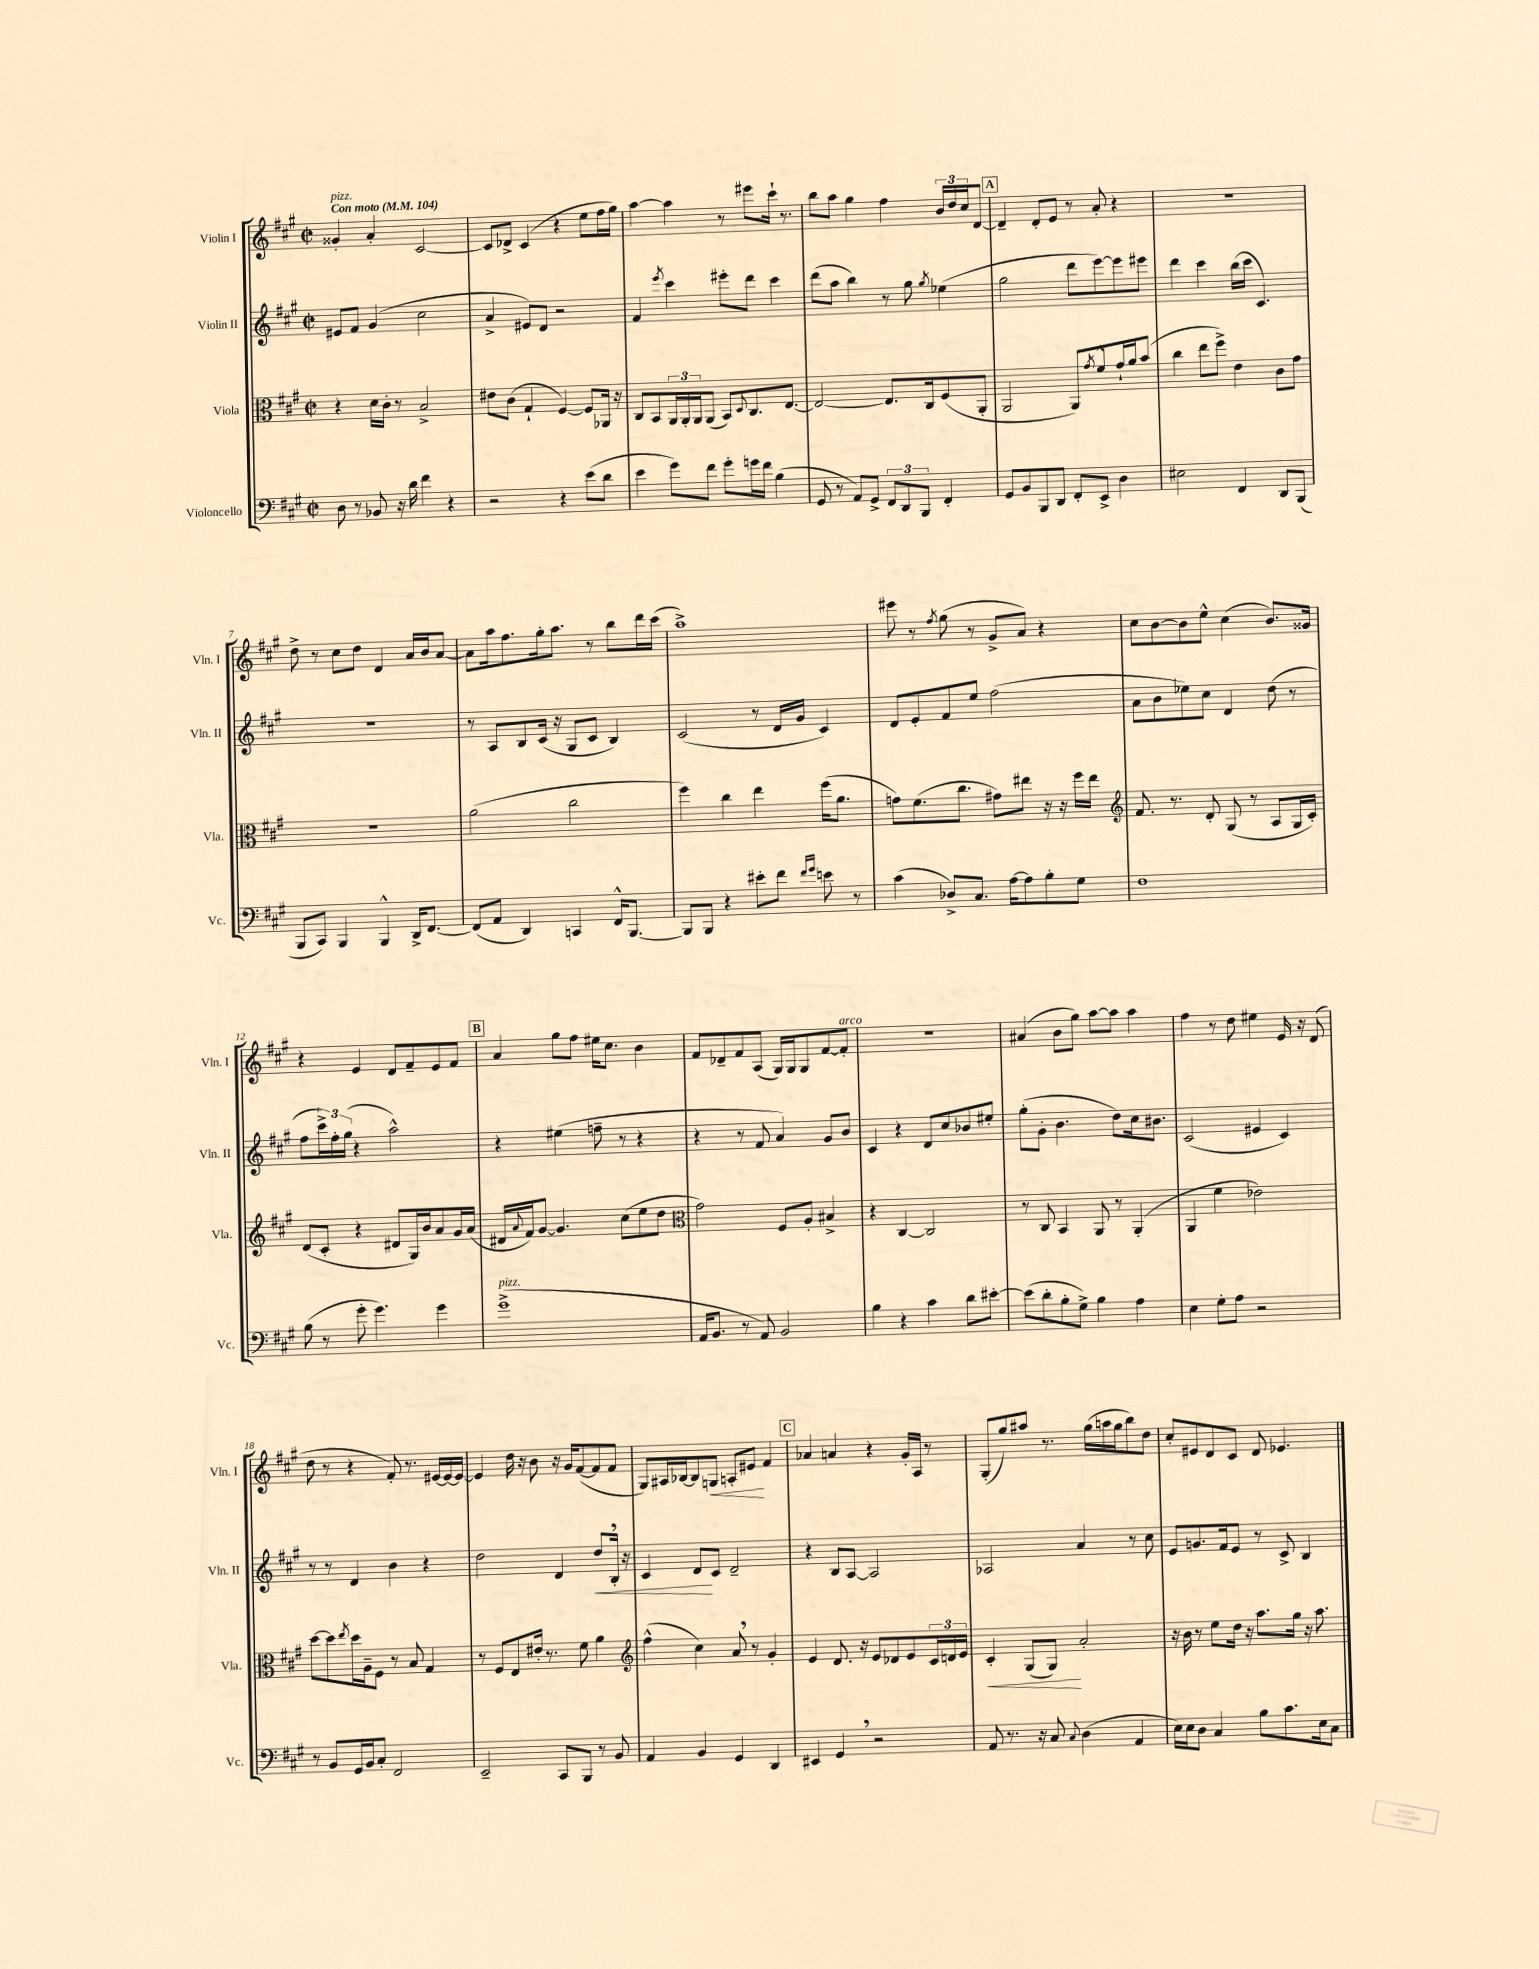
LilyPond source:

<<
\new StaffGroup <<
\new Staff = "s0" \with { instrumentName = "Violin I" shortInstrumentName = "Vln. I" } {
    \clef treble \key a \major \defaultTimeSignature \time 2/2 \tempo "Con moto" 4 = 104
    gisis'4-.^\markup { \italic "pizz." } a'4-. cis'2~ |
    cis'8 des'8-> cis'4( r4 e''8 fis''16 gis''16) |
    a''4~ a''4 r8 eis'''8 cis'''16-! r8. |
    b''8 a''8 gis''4 fis''4 \tuplet 3/2 { b'16 d''16 cis''16 } d'8~ |
    \mark \markup { \box "A" } d'4-- d'8-. e'8 r8 a'8-. r4 |
    R1 |
    d''8-> r8 cis''8 d''8 d'4 a'16 b'16 a'8~ |
    a'8 a''16 fis''8. gis''16-. a''8. r8 b''8 d'''16 cis'''16( |
    a''1->) |
    eis'''8 r8 \acciaccatura { fis''8 } gis''8( r8 gis'8-> a'8) r4 |
    cis''8 b'8~ b'8 e''8-^ cis''4( b'8.) gisis'16 |
    r4 e'4 d'8 fis'8-- e'8 fis'8 |
    \mark \markup { \box "B" } a'4 gis''8 fis''8 eis''16 cis''8. b'4 |
    fis'8 des'8-- fis'8 a8( gis16) gis16 gis8 fis'8~ fis'8-.^\markup { \italic "arco" } |
    R1 |
    ais'4( b'8 gis''8) a''8~ a''8 a''4 |
    fis''4 r8 d''8 eis''4 e'16 r16 d'8( |
    d''8 r8 r4 fis'8-.) r8. eis'16~ eis'16~ eis'16~ |
    eis'4 d''16 r16 b'8 r16 gis'16 fis'8~( fis'8 fis'8 |
    gis8) ais16 bes16~ bes8 g8\< a8-. eis'8\! fis'4 |
    \mark \markup { \box "C" } aes'4 a'4 r4 gis'16-. a16 r8 |
    gis8-.( gis''8) ais''8 r8. gis''16( a''16 gis''16 b''8) d''8 |
    cis''8-. eis'8 d'8 cis'8 d'8 ees'4. \bar "|." |
}
\new Staff = "s1" \with { instrumentName = "Violin II" shortInstrumentName = "Vln. II" } {
    \clef treble \key a \major \defaultTimeSignature \time 2/2
    eis'8 fis'8 gis'4( cis''2 |
    a'4-> eis'8) d'8 r2 |
    fis'4 \acciaccatura { e'''8 } cis'''4 eis'''8-. d'''8 cis'''4 |
    d'''8( a''8 b''4) r8 gis''8 \acciaccatura { gis''8 } ees''4( |
    \mark \markup { \box "A" } gis''2 d'''8 e'''8~) e'''8 eis'''8 |
    d'''4 cis'''4 b''16( cis'''16 cis'4.) |
    R1 |
    r8 a8 b8 cis'16( r16 gis8 cis'8 b4) |
    cis'2( r8 d'16 gis'16 cis'4) |
    d'8 e'8-. fis'8 e''8 fis''2( |
    a'8 b'8 ees''8) cis''8 d'4 d''8( r8 |
    fis''8 \tuplet 3/2 { cis'''16->) fis''16-. gis''16( } r4 a''2-^) |
    \mark \markup { \box "B" } r4 eis''4( f''8-- r8 r4 |
    r4 r8 fis'8 a'4) gis'8 b'8 |
    cis'4 r4 d'8 cis''8 bes'8 eis''8-. |
    gis''8-.( gis'8-. b'4. d''8) cis''16 bis'8. |
    cis'2( eis'4 cis'4) |
    r8 r8 d'4 b'4 r4 |
    d''2 d'4 d''8\< b16-. \breathe r16 |
    cis'4 d'8\! cis'8 d'2-- |
    \mark \markup { \box "C" } r4 b8 a8~ a2 |
    aes2 a'4 r8 cis''8 |
    e'8 g'8. fis'16 e'8 r8 cis'8-> b4 \bar "|." |
}
\new Staff = "s2" \with { instrumentName = "Viola" shortInstrumentName = "Vla." } {
    \clef alto \key a \major \defaultTimeSignature \time 2/2
    r4 d'16 cis'16-. r8 b2-> |
    eis'8 cis'8( gis4-! fis4~) fis8 aes,16 r16 |
    cis8 b,8 \tuplet 3/2 { a,16 a,16-. a,16 } a,8( b,8) \appoggiatura { d8 } cis8. e8.~ |
    e2~ e8. cis16 fis8( a,8-. |
    \mark \markup { \box "A" } a,2 a,8) \acciaccatura { gis'8 } fis'8-^ gis'16-! a'16 b'8( |
    cis''4 e''8 fis''8->) e'4 cis'8 gis'8 |
    r1 |
    a'2( cis''2 |
    fis''4) cis''4 e''4 fis''16( a'8. |
    g'8) fis'8.( cis''8. gis'8) eis''8 r16 r16 fis''16 eis''16 |
    \clef treble fis'8. r8. d'8-. gis8( r8 a8 gis16 cis'16-.) |
    d'8( cis'8-. r4 dis'8 gis16) b'16 a'8 gis'16 a'16( |
    \mark \markup { \box "B" } dis'16 \appoggiatura { a'8 } fis'16) gis'8~ gis'4. cis''8( e''8 d''8 |
    \clef alto gis'2) fis8 a8-. bis4-> |
    r4 cis4~ cis2 |
    r8 cis8 b,4 a,8 r8 a,4-.( |
    a,4 fis'4 ees'2) |
    d''8~ d''8 \acciaccatura { e''8 } d''16 a16-- fis8 r8 b8 gis4 |
    r8 fis8 e8 eis'16-. r8. fis'8 a'4 |
    \clef treble fis''4-^( cis''4) a'8 \breathe r8 gis'4-. |
    \mark \markup { \box "C" } e'4 d'8. r16 e'8 des'8 e'8 \tuplet 3/2 { cis'16 d'16 e'16 } |
    cis'4-.\< gis8( gis8\!) a'2-. |
    r16 b'16 r8 e''8 d''16 r16 a''8. gis''16 r16 a''8. \bar "|." |
}
\new Staff = "s3" \with { instrumentName = "Violoncello" shortInstrumentName = "Vc." } {
    \clef bass \key a \major \defaultTimeSignature \time 2/2
    d8 r8 bes,8 r16 d'16 fis'4 r4 |
    r2 r4 e'8( d'8 |
    e'4 gis'8) fis'8 gis'8-. g'16 fis'16 b4( |
    gis,8 r8 a,8) gis,8-> \tuplet 3/2 { fis,8 d,8 b,,8 } fis,4-. |
    \mark \markup { \box "A" } gis,8 b,8 b,,8 d,8 fis,8-. e,8-> d4 |
    eis2 fis,4 d,8 b,,8( |
    b,,8 cis,8) b,,4 b,,4-^ d,16-> fis,8.~ |
    fis,8( a,8 d,4) c,4 fis,16-^ b,,8.~ |
    b,,8 b,,8 r4 eis'8-. fis'8 \grace { fis'16 gis'16 } e'8 r8 |
    cis'4( des8->) cis8. a16~ a8 b8-. gis8 |
    fis1 |
    b8( r8 gis'8-. gis'4.) gis'4 |
    \mark \markup { \box "B" } gis'1->^\markup { \italic "pizz." }( |
    a,16 b,8. r8 a,8) b,2 |
    b4 r4 cis'4 d'8 eis'8~-. |
    eis'8( d'8-. b8-. gis8->) b4 a4 |
    e4 gis8-. a8 r2 |
    r8 b,8 gis,16 b,16 cis8-. fis,2 |
    e,2-- cis,8 b,,8 r8 b,8 |
    a,4 b,4 gis,4 d,4 |
    \mark \markup { \box "C" } eis,4 gis,4 \breathe r2 |
    a,8 r8. r16 cis8 \appoggiatura { cis8 } d4( a,4 |
    e16) e16 d8 cis4 b8 cis'8. e16 cis8 \bar "|." |
}
>>
>>
